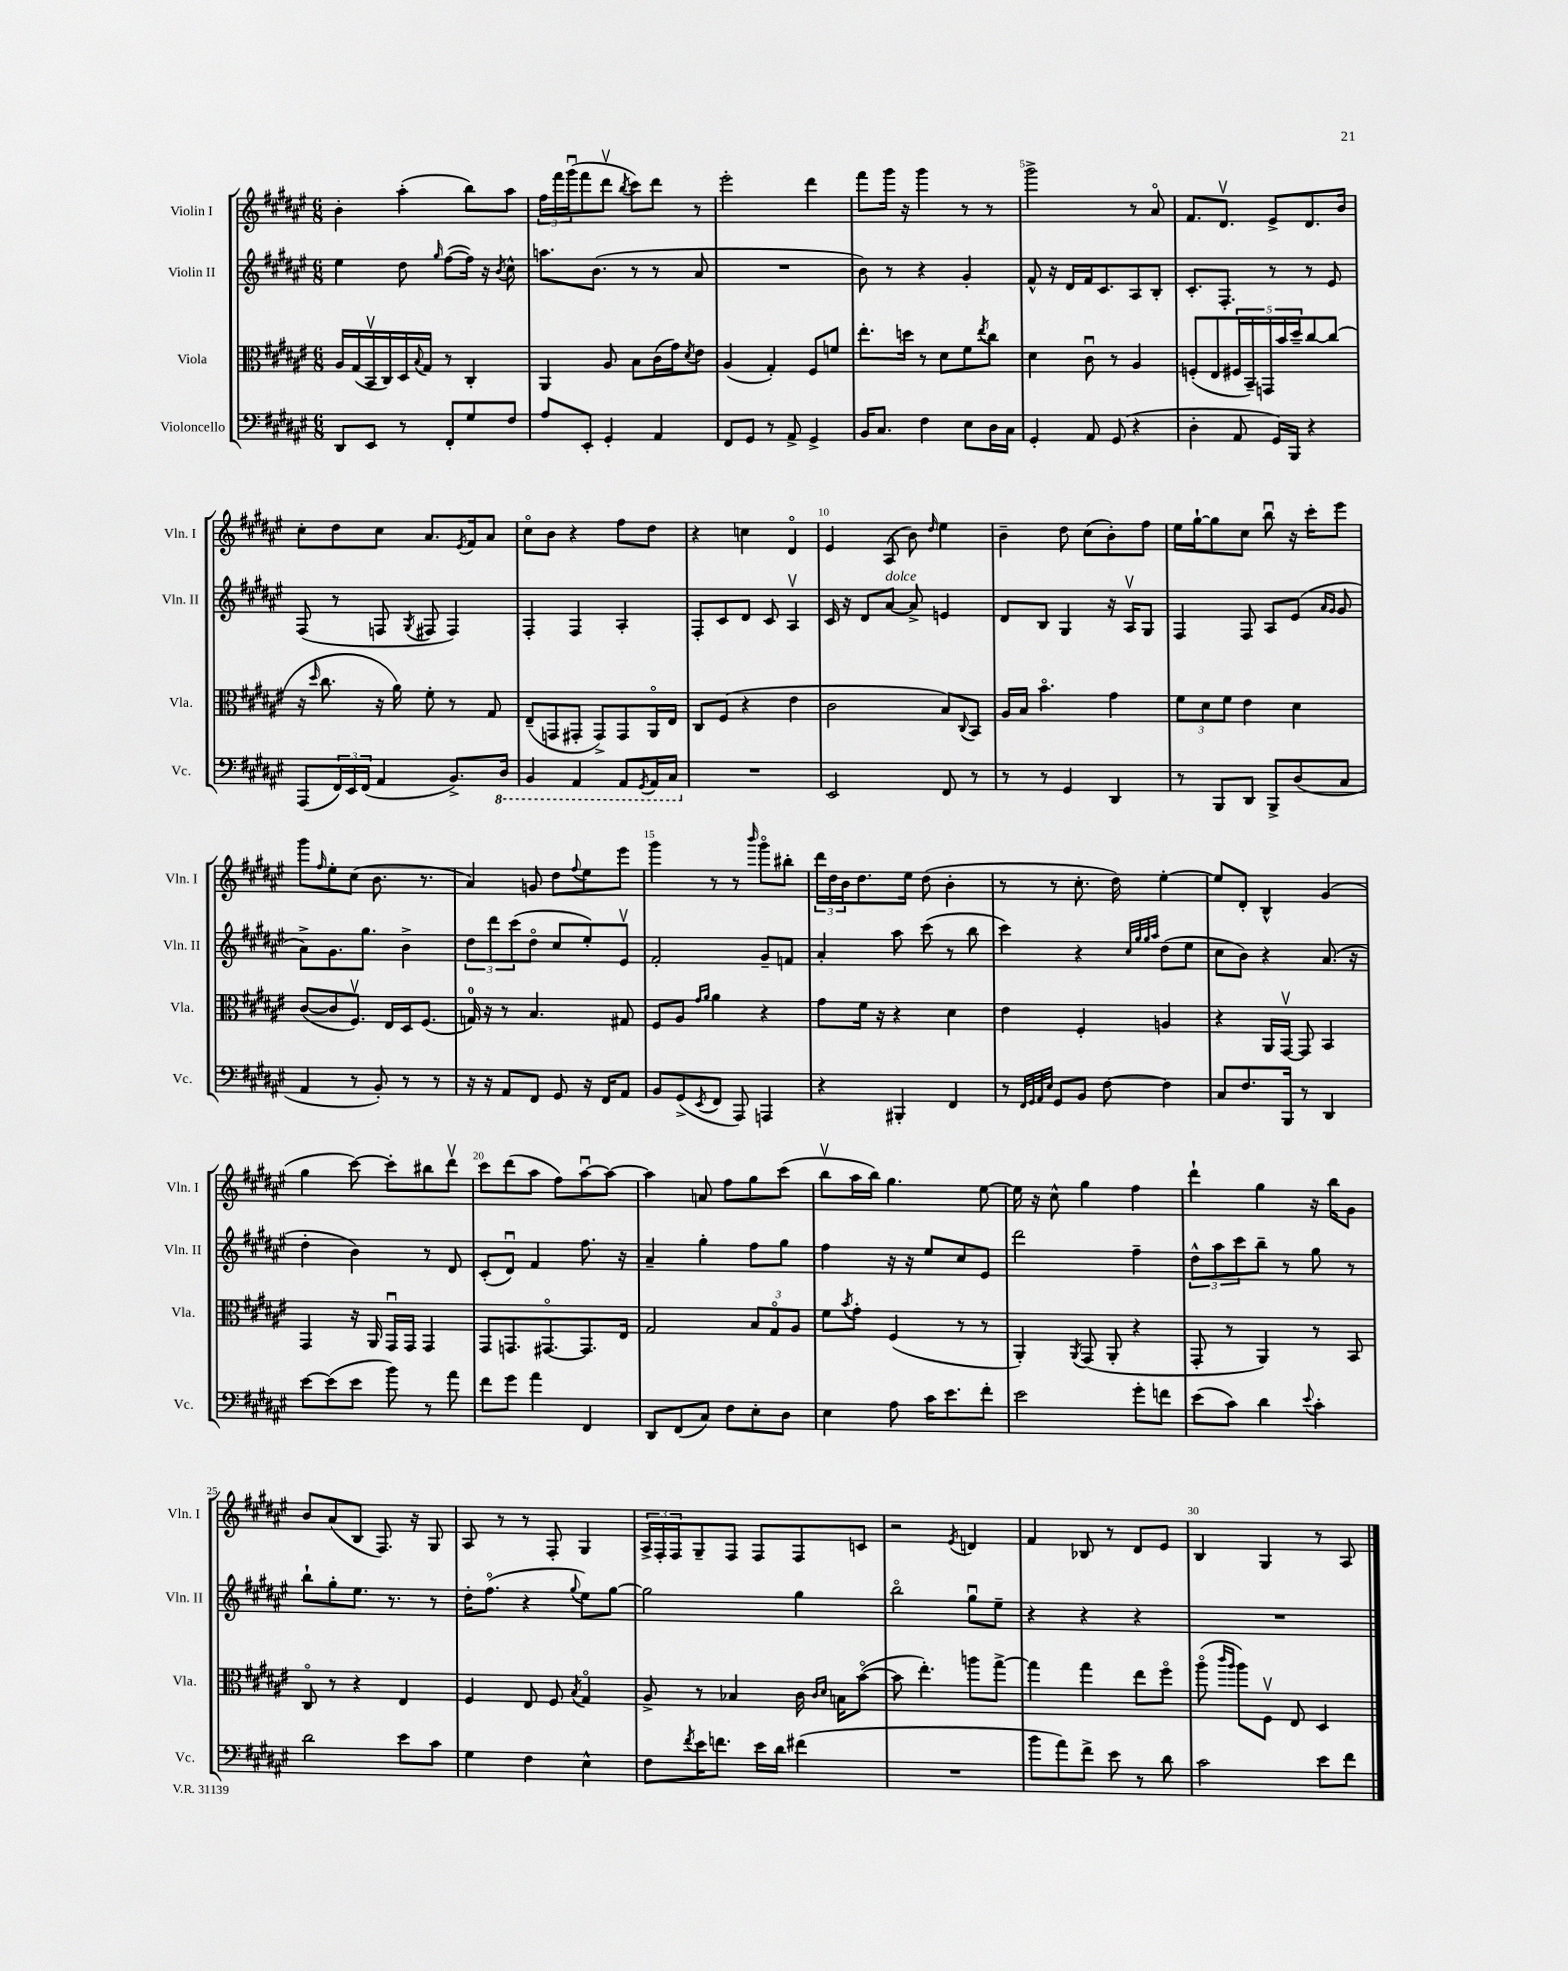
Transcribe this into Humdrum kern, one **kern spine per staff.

**kern	**kern	**kern	**kern
*part4	*part3	*part2	*part1
*staff4	*staff3	*staff2	*staff1
*I"Violoncello	*I"Viola	*I"Violin II	*I"Violin I
*I'Vc.	*I'Vla.	*I'Vln. II	*I'Vln. I
*clefF4	*clefC3	*clefG2	*clefG2
*k[f#c#g#d#a#e#]	*k[f#c#g#d#a#e#]	*k[f#c#g#d#a#e#]	*k[f#c#g#d#a#e#]
*M6/8	*M6/8	*M6/8	*M6/8
=1	=1	=1	=1
8DD#/L	16A#/LL	4ee#\	4b'\
.	(16G#/	.	.
8EE#/J	16BBv/	.	.
.	16C#/)	.	.
8r	16D#/	8dd#\	(4aa#'\
.	8qqB/	.	.
.	16G#/JJ	.	.
.	.	16qqgg#/	.
8FF#'/L	8r	([8ff#\L	.
8G#/	4C#'/	16ff#\Jk])	8bb\L)
.	.	16r	.
.	.	8qb/	.
8F#/J	.	8cc#^^\	8aa#\J
=2	=2	=2	=2
8A#/L	4AA#/	8.aan\L	24ff#\LL
.	.	.	24fff#\
.	.	.	(24ggg#u\J
8EE#'/J	.	.	8fff#\
.	.	(8.b\J	.
4GG#'/	8A#/	.	8ddd#v\J
.	.	.	8qbb/
.	8B\L	8r	8ccc#\L)
4AA#/	(16c#\L	8r	8ddd#\J
.	16g#\J)	.	.
.	8qd#/	.	.
.	8e#\J	8a#/	8r
=3	=3	=3	=3
8FF#/L	(4A#/	2.r	2eee#'\
8GG#/J	.	.	.
8r	4G#'/)	.	.
8AA#^/	.	.	.
4GG#^/	8F#/L	.	4ddd#\
.	8fn/J	.	.
=4	=4	=4	=4
16BB/KL	8.ee#'\L	8b\)	8fff#\L
8.C#/J	.	.	.
.	.	8r	16ggg#\Jk
.	16ddn\Jk	.	16r
4F#\	8r	4r	4ggg#\
.	8d#\L	.	.
8E#\L	8f#\	4g#'/	8r
.	8qee#/	.	.
16D#\L	8cc#\J	.	8r
16C#\JJ	.	.	.
=5	=5	=5	=5
4GG#'/	4d#\	8f#^^/	2ggg#^\
.	.	16r	.
.	.	16d#/LL	.
8AA#/	8c#u\	16f#/J	.
.	.	8.c#/	.
(8GG#/	8r	.	.
4r	4A#/	8A#/	8r
.	.	8B'/J	8a#/
=6	=6	=6	=6
4D#'\	(8Fn'/L	8.c#'/L	8.f#/L
.	8E#/	.	.
.	.	8.F#'/J	8.d#v/J
8AA#/	20F#X/L	.	.
.	20BB~/)	.	.
.	20GGn/	.	.
16GG#/LL)	.	8r	8e#^/L
.	20b/	.	.
16BBB/JJ	.	.	.
.	20dd#~/J	.	.
4r	[8cc#/	8r	8.d#/
.	(8cc#/J]	8e#/	.
.	.	.	16b/Jk
!!LO:LB:g=z
=7	=7	=7	=7
(8AAA#/L	16r	(8F#/	8cc#'\L
.	16qqdd#/	.	.
.	8.cc#\	.	.
24FF#/L)	.	8r	8dd#\
24EE#/	.	.	.
(24FF#/JJ	.	.	.
4AA#/	16r	8Fn/	8cc#\J
.	16a#\)	.	.
.	.	8qG#/	.
.	8f#'\	8F#X/	8.a#/L
8.BB^/L)	8r	4F#/)	.
.	.	.	8qe#/
.	.	.	16f#/k
.	8G#/	.	8a#/J
*8ba	*	*	*
16DD#/Jk	.	.	.
=8	=8	=8	=8
4BBB/	(8E#~/L	4F#'/	8cc#\L
.	8GGn/	.	8b\J
4AAA#/	8GG#X'/J	4F#/	4r
.	8GG#^/L)	.	.
8AAA#/L	8GG#/	4A#'/	8ff#\L
8qGGG#/	.	.	.
16AAA#/L	16AA#/L	.	8dd#\J
16CC#/JJ	16E#/JJ	.	.
=9	=9	=9	=9
*X8ba	*	*	*
2.r	8C#/L	8F#'/L	4r
.	(8F#/J	8c#/	.
.	4r	8d#/J	4ccn\
.	.	8c#/	.
.	4e#\	4A#v/	4d#/
=10	=10	=10	=10
2EE#/	2c#\	16c#/	4e#/
.	.	16r	.
.	.	8d#/L	.
!	!	!LO:TX:a:i:t=dolce	!
.	.	[8a#/J	(8A#/
.	.	8a#^/]	8b\)
.	.	.	16qqdd#/
8FF#/	8B/L)	4en/	4ee#\
.	8qqC#/	.	.
8r	8BB/J	.	.
=11	=11	=11	=11
8r	16A#/LL	8d#/L	4b~\
.	16B/JJ	.	.
8r	4.b\	8B/J	.
4GG#/	.	4G#/	8dd#\
.	.	.	(8cc#\L
4DD#/	4g#\	16r	8b'\)
.	.	16A#v/KL	.
.	.	8G#/J	8ff#\J
=12	=12	=12	=12
8r	12f#\L	4F#/	16ee#\LL
.	.	.	[16gg#`\J
.	12d#\	.	.
8BBB/L	.	.	8gg#\]
.	12f#\J	.	.
8DD#/J	4e#\	8F#/	8cc#\J
8BBB^/L	.	8A#/L	8bbu\
(8D#/	4d#\	(8e#/J	16r
.	.	.	16ccc#'\KL
.	.	16qqa#/LL	.
.	.	16qqg#/JJ	.
8C#/J	.	8g#/	8eee#\J
!!LO:LB:g=z
=13	=13	=13	=13
4AA#/	([8c#/L	8a#^\L)	8ggg#\L
.	.	.	16qqff#/
.	8c#/]	8.g#\	8ee#'\
8r	8.F#v/J)	.	(8cc#\J
.	.	8.gg#\J	.
8BB'/)	.	.	8.b\
.	16E#/LL	.	.
8r	16D#/J	4b^\	.
.	(8.F#/J	.	8.r
8r	.	.	.
=14	=14	=14	=14
16r	16Gn/)	12dd#\L	4a#/)
16r	16r	.	.
.	.	12ddd#\	.
8AA#/L	8r	.	.
.	.	(12ccc#\	.
8FF#/J	4.B/	8dd#\J	8gn/
8GG#/	.	8cc#/L	8dd#\L
.	.	.	8qqff#/
16r	.	8ee#'/)	8ee#\
16FF#/KL	.	.	.
8AA#/J	8G#X/	8e#v/J	8eee#\J
=15	=15	=15	=15
8BB/L	8F#/L	2f#'/	4ggg#\
(8GG#^/	8A#/J	.	.
.	16qqg#/LL	.	.
8qEE#/	16qqa#/JJ	.	.
8FF#/J	4a#\	.	8r
8AAA#/)	.	.	8r
.	.	.	16qqbbb/
4AAAn/	4r	8g#~/L	8ggg#\L
.	.	8fn/J	8bb#X'\J
=16	=16	=16	=16
4r	8g#\L	4a#'/	24ddd#\LL
.	.	.	24dd#\
.	.	.	24b\J
.	16f#\Jk	.	8.dd#\
.	16r	.	.
4BBB#X'/	4r	8aa#\	.
.	.	.	16ee#\Jk
.	.	(8ccc#\	(8dd#\
4FF#/	4d#\	8r	4b'\
.	.	8bb\	.
=17	=17	=17	=17
8r	4e#\	4ccc#\)	8r
32qqFF#/LLL	.	.	.
32qqGG#/	.	.	.
32qqAA#/	.	.	.
32qqE#/JJJ	.	.	.
8GG#/L	.	.	8r
8BB/J	4F#'/	4r	8.cc#'\
[8F#\	.	.	.
.	.	.	16dd#\)
.	.	32qqcc#/LLL	.
.	.	32qqgg#/	.
.	.	32qqgg#/	.
.	.	32qqaa#/JJJ	.
4F#\]	4An/	(8dd#\L	[4ee#'\
.	.	8ee#\J	.
=18	=18	=18	=18
8C#/L	4r	8cc#\L	8ee#/L]
8.F#/	.	8b\J)	8d#'/J
.	16AA#/LL	4r	4B^^/
16BBB/Jk	[16GG#v/JJ	.	.
8r	8GG#/]	.	.
4DD#/	4BB/	(8.a#/	(4g#/
.	.	16r	.
!!LO:LB:g=z
=19	=19	=19	=19
[8e#\L	4GG#/	4dd#'\	4gg#\
(8e#\]	.	.	.
8e#\J	16r	4b\)	[8ccc#\)
.	16AA#/	.	.
8b\)	16GG#u/LL	.	8ccc#'\L]
.	16GG#/JJ	.	.
8r	4GG#/	8r	8bb#X\
8a#\	.	8d#/	8ddd#v\J
=20	=20	=20	=20
8f#\L	8GG#/L	(8c#'/L	8ccc#\L
8g#\J	8.GGn/	8d#u/J)	(8ddd#\
4a#\	.	4f#/	8aa#\J
.	[8.GG#X/	.	.
.	.	.	8ff#\L)
4FF#/	8.GG#/]	8.ff#\	[8aa#u\
.	.	.	8aa#\J_
.	16E#/Jk	16r	.
=21	=21	=21	=21
8DD#/L	2G#/	4a#~/	4aa#\]
(8FF#/	.	.	.
8C#/J)	.	4gg#'\	8an/
8F#\L	.	.	8ff#\L
8E#'\	12B/L	8ff#\L	8gg#\
.	12G#/	.	.
8D#\J	.	8gg#\J	(8ccc#\J
.	12A#/J	.	.
=22	=22	=22	=22
4E#\	8f#\L	4ff#\	8bbv\L
.	8qb/	.	.
.	8g#'\J	.	16aa#\L
.	.	.	16bb\JJ)
8A#\	(4F#/	16r	4.gg#\
.	.	16r	.
16c#\KL	.	8ee#/L	.
8.e#\	.	.	.
.	8r	8cc#/	.
8f#'\J	8r	8e#/J	[8ee#\
=23	=23	=23	=23
2e#\	4AA#'/)	2ddd#\	16ee#\]
.	.	.	16r
.	.	.	8cc#^^\
.	8qAA#/	.	.
.	(8GG#/	.	4gg#\
.	8AA#'/	.	.
8g#'\L	4r	4ff#~\	4ff#\
8fn\J	.	.	.
=24	=24	=24	=24
(8e#\L	8GG#'/	12dd#^^\L	4ddd#`\
.	.	12aa#\	.
8c#\J)	8r	.	.
.	.	12ccc#\	.
4d#\	4AA#/)	8bb~\J	4gg#\
.	.	8r	.
8qqe#/	.	.	.
4c#'\	8r	8gg#\	16r
.	.	.	16bb\KL
.	8BB/	8r	8g#\J
!!LO:LB:g=z
=25	=25	=25	=25
2d#\	8C#/	8bb`\L	8b/L
.	8r	8gg#'\	(8a#/
.	4r	8.ee#\J	8B/J
.	.	.	8.F#/)
.	.	8.r	.
8e#\L	4E#/	.	.
.	.	.	16r
8c#\J	.	8r	8G#/
=26	=26	=26	=26
4G#\	4F#/	16dd#'\KL	8A#/
.	.	(8.ff#\J	.
.	.	.	8r
4F#\	8E#/	4r	8r
.	8F#/	.	8F#'/
.	8qB/	8qqgg#/	.
4E#^^\	4G#/	8ee#\L)	4G#/
.	.	[8gg#\J	.
=27	=27	=27	=27
8F#\L	8A#^/	2gg#\]	24A#^/LL
.	.	.	24F#'/
.	.	.	24F#/J
8qf#/	.	.	.
16e#\K	8r	.	8G#~/
8.fn\J	.	.	.
.	4B-X/	.	8F#/J
16e#\LL	.	.	8F#/L
16d#\JJ	.	.	.
(4f#X\	16c#\	4gg#\	8F#/
.	16qqc#/LL	.	.
.	16qqd#/JJ	.	.
.	16Bn\KL	.	.
.	([8b\J	.	8cn/J
=28	=28	=28	=28
2.r	8b\]	2bb\	2r
.	4.ee#'\)	.	.
.	.	.	8qe#/
.	8aan\L	8gg#u\L	4dn/
.	[8gg#^\J	8ee#~\J	.
=29	=29	=29	=29
8b\L	4gg#\]	4r	4f#/
8a#\)	.	.	.
8f#^\J	4gg#\	4r	8B-X/
8e#\	.	.	8r
8r	8ee#\L	4r	8d#/L
8d#\	8ff#\J	.	8e#/J
=30	=30	=30	=30
2c#\	(8aa#\	2.r	4B/
.	16qqccc#/LL	.	.
.	16qqaa#/JJ	.	.
.	8aa#\L)	.	.
.	8F#v\J	.	4G#/
.	8E#/	.	.
8e#\L	4D#/	.	8r
8f#\J	.	.	8A#/
==	==	==	==
*-	*-	*-	*-
